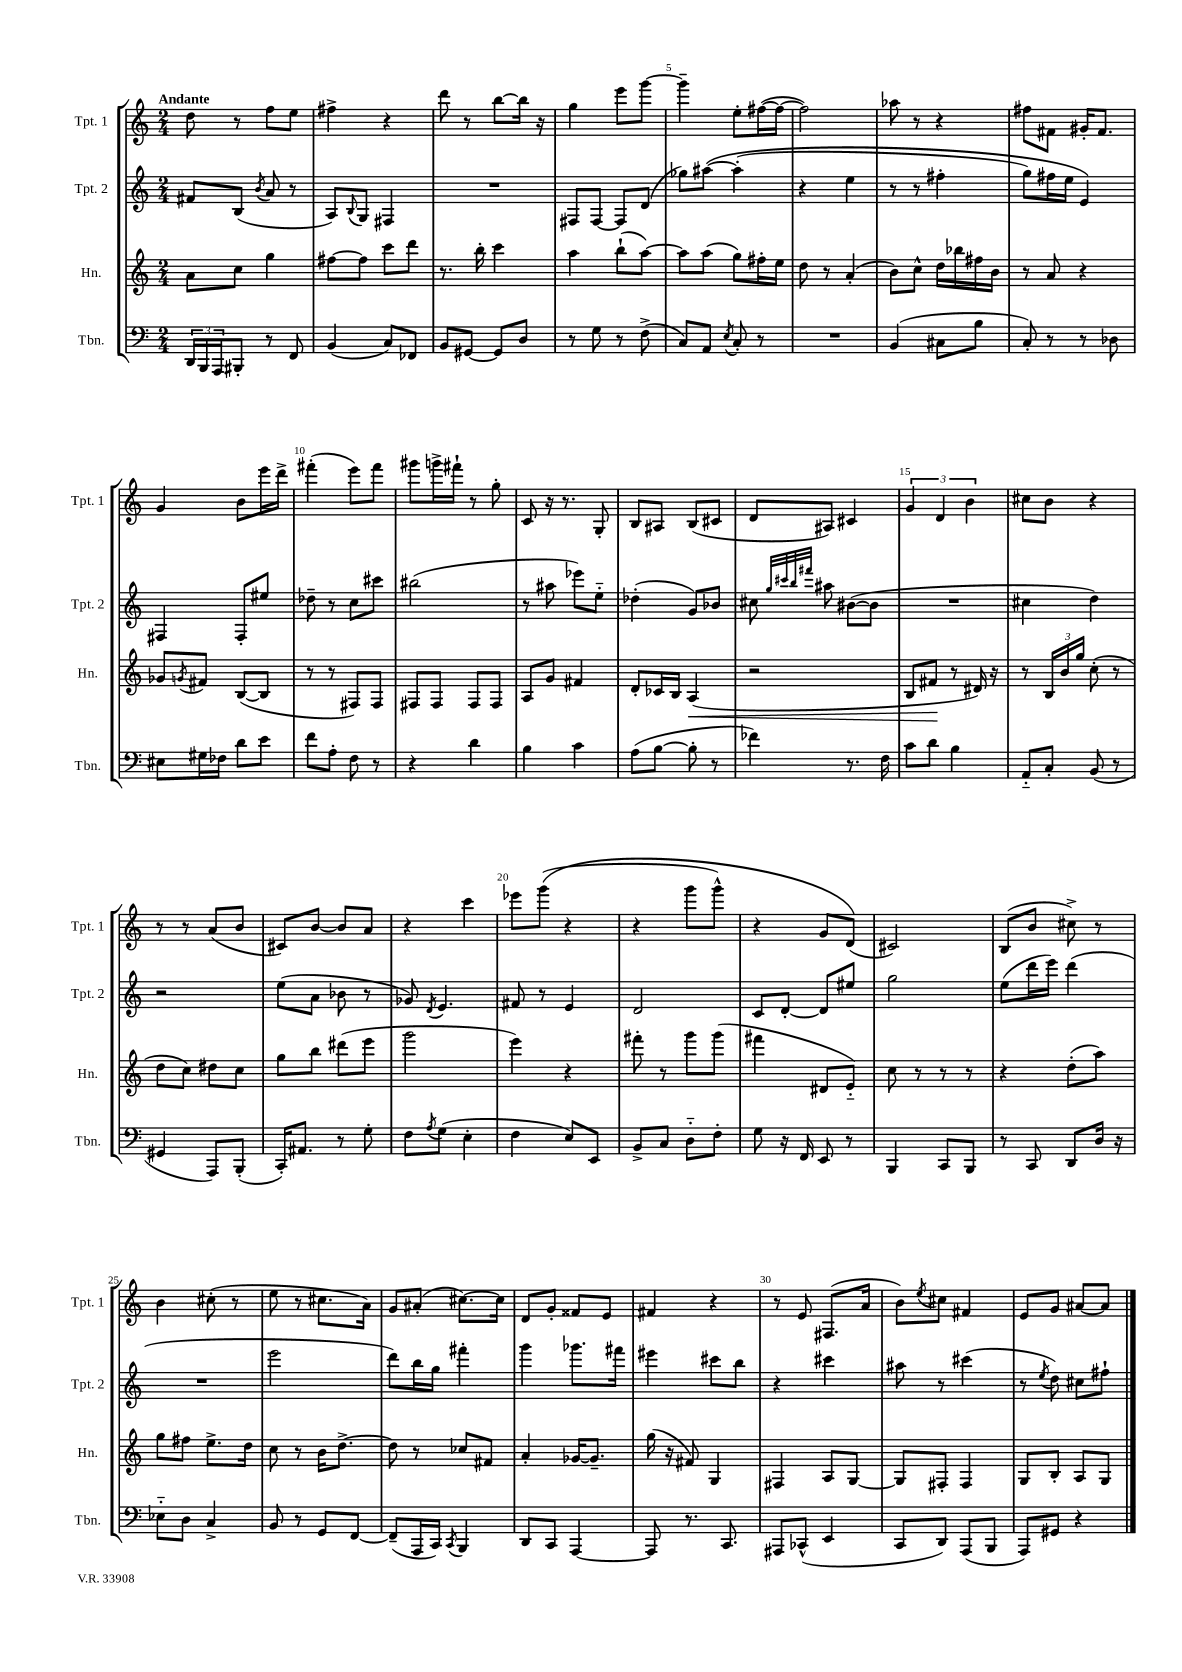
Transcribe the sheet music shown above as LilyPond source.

<<
\new StaffGroup <<
\new Staff = "s0" \with { instrumentName = "Tpt. 1" shortInstrumentName = "Tpt. 1" } {
    \clef treble \key c \major \numericTimeSignature \time 2/4 \tempo "Andante"
    d''8 r8 f''8 e''8 |
    fis''4-> r4 |
    d'''8 r8 b''8~ b''16 r16 |
    g''4 e'''8 g'''8~ |
    g'''4-- e''8-. fis''16~( fis''16~ |
    fis''2) |
    aes''8 r8 r4 |
    fis''8 fis'8 gis'16-. fis'8. |
    g'4 b'8 e'''16 d'''16-> |
    fis'''4-.( e'''8) fis'''8 |
    gis'''8 g'''16-> fis'''16-! r8 g''8-. |
    c'8 r16 r8. g8-. |
    b8 ais8 b8( cis'8 |
    d'8 ais8) cis'4 |
    \tuplet 3/2 { g'4 d'4 b'4 } |
    cis''8 b'8 r4 |
    r8 r8 a'8( b'8 |
    cis'8) b'8~ b'8 a'8 |
    r4 c'''4 |
    ees'''8 g'''8(\( r4 |
    r4 g'''8 g'''8-^) |
    r4 g'8 d'8(\) |
    cis'2) |
    b8( b'8 cis''8->) r8 |
    b'4 cis''8-.( r8 |
    e''8 r8 cis''8. a'16) |
    g'8 ais'8-.( cis''8.~) cis''16 |
    d'8 g'8-. fisis'8 e'8 |
    fis'4 r4 |
    r8 e'8 fis8.( a'16 |
    b'8) \acciaccatura { e''8 } cis''8 fis'4 |
    e'8 g'8 ais'8~ ais'8 \bar "|." |
}
\new Staff = "s1" \with { instrumentName = "Tpt. 2" shortInstrumentName = "Tpt. 2" } {
    \clef treble \key c \major \numericTimeSignature \time 2/4
    fis'8 b8( \acciaccatura { b'8 } a'8 r8 |
    a8) \appoggiatura { b8 } g8 fis4 |
    R2 |
    fis8 fis8~ fis8 d'8( |
    ges''8) ais''8~\( ais''4-.( |
    r4 e''4 |
    r8 r8 fis''4-. |
    g''8) fis''16 e''16 e'4\) |
    fis4 fis8-. eis''8 |
    des''8-- r8 c''8 cis'''8 |
    bis''2( |
    r8 ais''8 ees'''8) e''8-_ |
    des''4-.( g'8) bes'8 |
    cis''8 \grace { g''32 cis'''32 b''32 fis'''32 } ais''8 bis'8~( bis'8 |
    R2 |
    cis''4 d''4) |
    r2 |
    e''8( a'8 bes'8 r8 |
    ges'8) \acciaccatura { d'8 } e'4. |
    fis'8 r8 e'4 |
    d'2 |
    c'8 d'8~-. d'8 eis''8 |
    g''2 |
    e''8( d'''16 e'''16) d'''4( |
    R2 |
    e'''2 |
    d'''8) b''16 g''16 fis'''4-. |
    g'''4 ges'''8. fis'''16 |
    eis'''4 cis'''8 b''8 |
    r4 cis'''4 |
    ais''8 r8 cis'''4( |
    r8 \acciaccatura { e''8 } d''8) cis''8 fis''8-! \bar "|." |
}
\new Staff = "s2" \with { instrumentName = "Hn." shortInstrumentName = "Hn." } {
    \clef treble \key c \major \numericTimeSignature \time 2/4
    a'8 c''8 g''4 |
    fis''8~ fis''8 c'''8 d'''8 |
    r8. b''16-. c'''4 |
    a''4 b''8-!( a''8~) |
    a''8 a''8( g''8) fis''16-. e''16 |
    d''8 r8 a'4-.( |
    b'8) c''8-^ d''16 bes''16 fis''16 b'16 |
    r8 a'8 r4 |
    ges'8 \acciaccatura { g'8 } fis'8 b8~( b8 |
    r8 r8 fis8) fis8 |
    fis8 fis8 fis8 fis8 |
    a8 g'8 fis'4 |
    d'8-. ces'16 b16 a4\<( |
    r2 |
    b8 fis'8\! r8 dis'16) r16 |
    r8 \tuplet 3/2 { b16 b'16 g''16 } c''8-.( r8 |
    d''8 c''8) dis''8 c''8 |
    g''8 b''8 dis'''8( e'''8 |
    g'''2 |
    e'''4) r4 |
    fis'''8-. r8 g'''8 g'''8( |
    fis'''4 dis'8 e'8-_) |
    c''8 r8 r8 r8 |
    r4 d''8-.( a''8) |
    g''8 fis''8 e''8.-> d''16 |
    c''8 r8 b'16 d''8.~-> |
    d''8 r8 ces''8 fis'8 |
    a'4-. ges'16~ ges'8.-- |
    g''16( r16 fis'8) g4 |
    fis4 a8 g8~ |
    g8 fis8-. fis4 |
    g8 b8-. a8 g8 \bar "|." |
}
\new Staff = "s3" \with { instrumentName = "Tbn." shortInstrumentName = "Tbn." } {
    \clef bass \key c \major \numericTimeSignature \time 2/4
    \tuplet 3/2 { d,16 b,,16 a,,16 } bis,,8-. r8 f,8 |
    b,4( c8) fes,8 |
    b,8 gis,8~ gis,8 d8 |
    r8 g8 r8 f8->( |
    c8) a,8 \acciaccatura { e8 } c8-. r8 |
    R2 |
    b,4( cis8 b8 |
    c8-.) r8 r8 des8 |
    eis8 gis16 fes16 d'8 e'8 |
    f'8 a8-. f8 r8 |
    r4 d'4 |
    b4 c'4 |
    a8( b8~ b8-. r8 |
    fes'4) r8. f16 |
    c'8 d'8 b4 |
    a,8-_ c8-. b,8( r8 |
    gis,4 a,,8) b,,8-.( |
    c,16-.) ais,8. r8 g8-. |
    f8 \acciaccatura { a8 } g8( e4-. |
    f4 e8) e,8 |
    b,8-> c8 d8-_ f8-. |
    g8 r16 f,16 e,8 r8 |
    b,,4 c,8 b,,8 |
    r8 c,8 d,8 d16 r16 |
    ees8-_ d8 c4-> |
    b,8 r8 g,8 f,8~ |
    f,8--( a,,16 c,16) \acciaccatura { c,8 } b,,4 |
    d,8 c,8 a,,4~ |
    a,,8 r8. c,8. |
    ais,,8 ces,8-^( e,4 |
    c,8 d,8) a,,8( b,,8 |
    a,,8) gis,8 r4 \bar "|." |
}
>>
>>
\layout { \context { \Score \override BarNumber.break-visibility = ##(#f #t #t) barNumberVisibility = #(every-nth-bar-number-visible 5) } }
